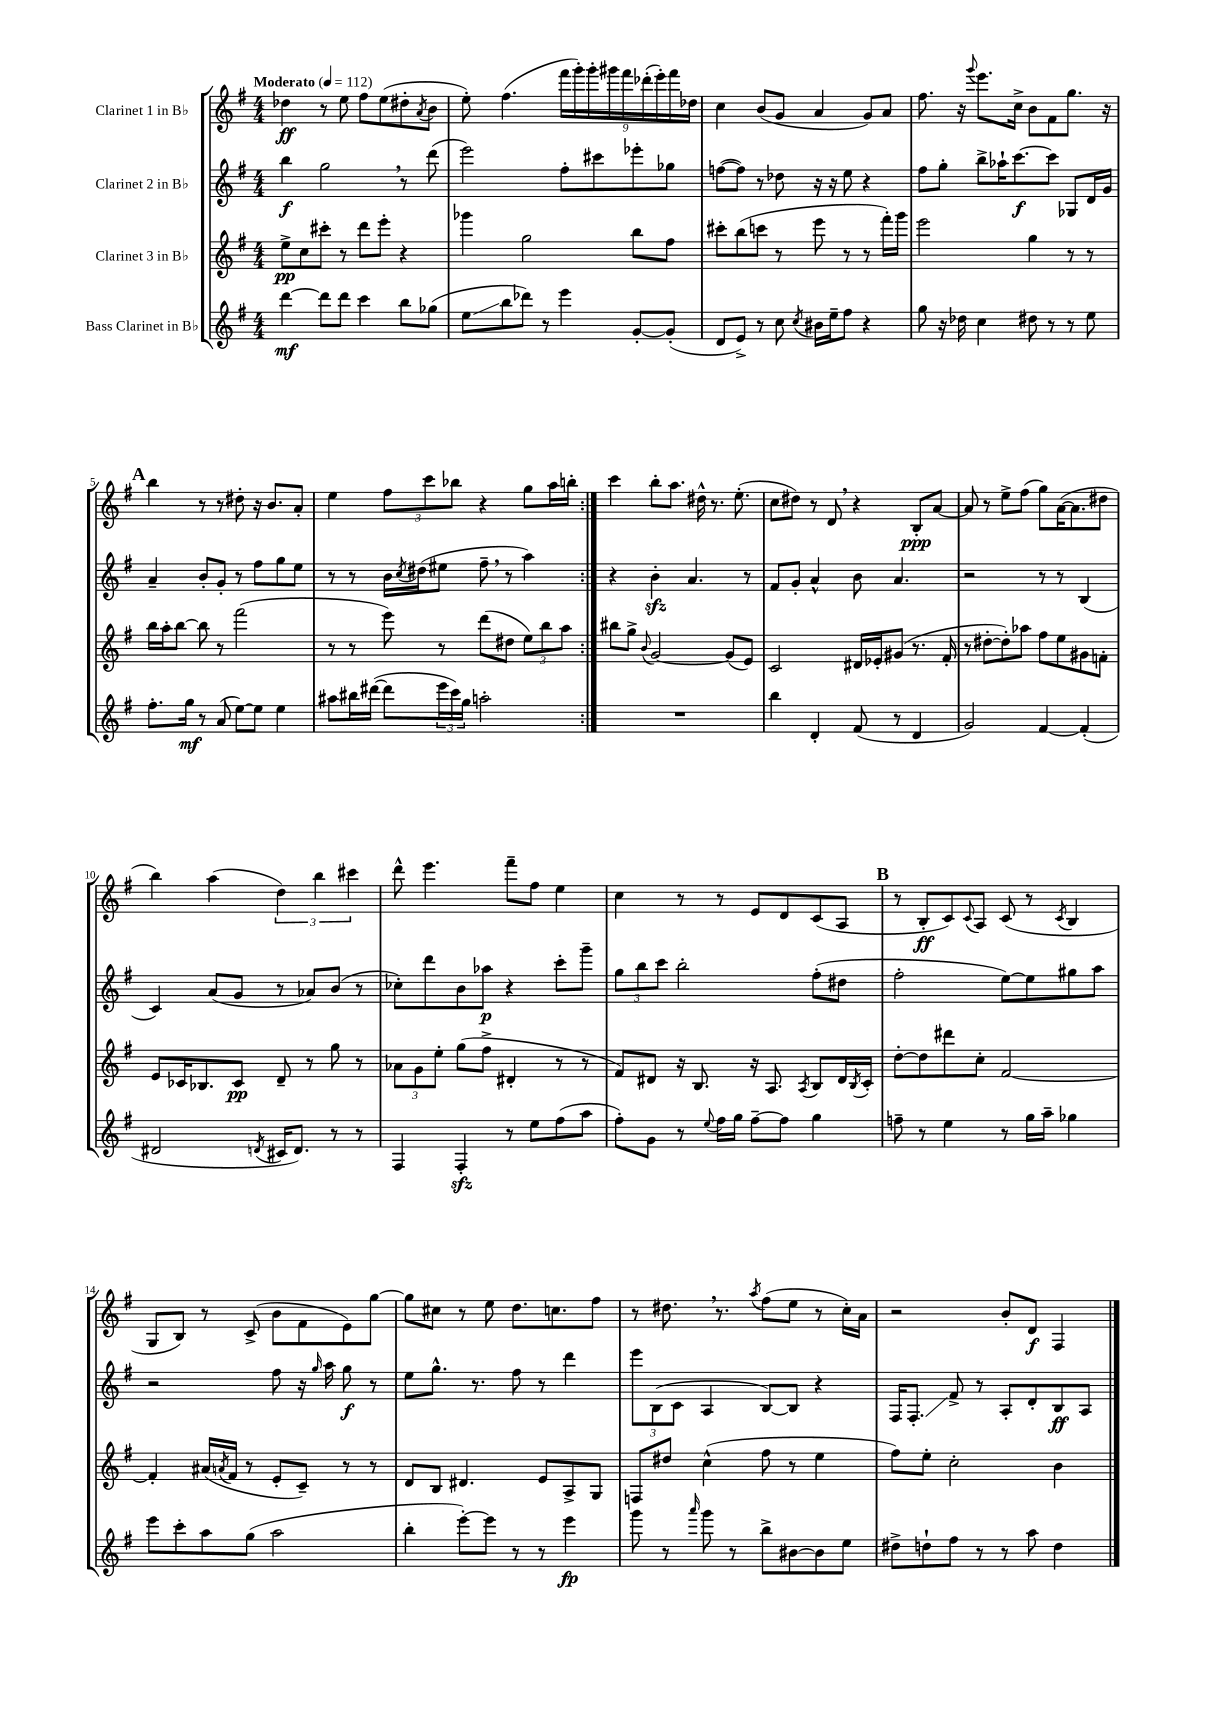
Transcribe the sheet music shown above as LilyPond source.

<<
\new StaffGroup <<
\new Staff = "s0" \with { instrumentName = "Clarinet 1 in Bb" } {
    \clef treble \key g \major \numericTimeSignature \time 4/4 \tempo "Moderato" 4 = 112
    \repeat volta 2 { des''4\ff r8 e''8 fis''8 e''8( dis''8-. \acciaccatura { a'8 } b'8 |
    e''8-.) fis''4.( \tuplet 9/8 { fis'''16 g'''16-.) g'''16-. gis'''16 fis'''16 des'''16-.( e'''16-.) fis'''16 des''16 } |
    c''4 b'8( g'8 a'4 g'8) a'8 |
    fis''8. r16 \appoggiatura { g'''8 } e'''8. c''16-> b'8 fis'8 g''8. r16 |
    \mark \markup { \bold "A" } b''4 r8 r8 dis''8-. r16 b'8. a'8-. |
    e''4 \tuplet 3/2 { fis''8 c'''8 bes''8 } r4 g''8 a''16 b''16-. | }
    c'''4 b''8-. a''8. dis''16-^ r8. e''8.-.( |
    c''8 dis''8) r8 d'8 \breathe r4 b8-.\ppp a'8~ |
    a'8 r8 e''8-> fis''8( g''8) a'16~( a'8. dis''8 |
    b''4) a''4( \tuplet 3/2 { d''4) b''4 cis'''4 } |
    d'''8-^ e'''4. fis'''8-- fis''8 e''4 |
    c''4 r8 r8 e'8 d'8 c'8( a8 |
    \mark \markup { \bold "B" } r8 b8-.\ff c'8) \appoggiatura { c'8 } a8 c'8( r8 \acciaccatura { c'8 } b4 |
    g8 b8) r8 c'8->( b'8 fis'8 e'8) g''8~ |
    g''8 cis''8 r8 e''8 d''8. c''8. fis''8 |
    r8 dis''8. \breathe r8. \acciaccatura { a''8 } fis''8( e''8 r8 c''16-.) a'16 |
    r2 b'8-. d'8\f fis4 \bar "|." |
}
\new Staff = "s1" \with { instrumentName = "Clarinet 2 in Bb" } {
    \clef treble \key g \major \numericTimeSignature \time 4/4
    \repeat volta 2 { b''4\f g''2 \breathe r8 d'''8( |
    e'''2) fis''8-. cis'''8 ees'''8-. ges''8 |
    f''8~( f''8) r8 des''8 r16 r16 e''8 r4 |
    fis''8 g''8-. b''8-> aes''16-! c'''8.~\f c'''8 ges8 d'16 g'16 |
    \mark \markup { \bold "A" } a'4-- b'8-. g'8-. r8 fis''8 g''8 e''8 |
    r8 r8 b'16 \acciaccatura { c''8 } dis''16( eis''8 fis''8-- \breathe r8 a''4) | }
    r4 b'4-.\sfz a'4. r8 |
    fis'8 g'8-. a'4-^ b'8 a'4. |
    r2 r8 r8 b4( |
    c'4) a'8( g'8 r8 aes'8) b'8( r8 |
    ces''8-.) d'''8 b'8 aes''8\p r4 c'''8-. g'''8-- |
    \tuplet 3/2 { g''8 b''8 c'''8 } b''2-. fis''8-.( dis''8 |
    \mark \markup { \bold "B" } fis''2-. e''8~) e''8 gis''8 a''8 |
    r2 fis''8 r16 \grace { g''16 } a''16 g''8\f r8 |
    e''8 g''8.-^ r8. fis''8 r8 d'''4 |
    \tuplet 3/2 { e'''8 b8( c'8 } a4 b8~) b8 r4 |
    fis16 fis8.-.\glissando fis'8-> r8 a8-. d'8-. b8\ff a8 \bar "|." |
}
\new Staff = "s2" \with { instrumentName = "Clarinet 3 in Bb" } {
    \clef treble \key g \major \numericTimeSignature \time 4/4
    \repeat volta 2 { e''8->\pp c''8 cis'''8-. r8 d'''8 e'''8-. r4 |
    ges'''4 g''2 b''8 fis''8 |
    cis'''8-. b''8( c'''8 r8 e'''8 r8 r8 fis'''16-.) g'''16 |
    e'''2 g''4 r8 r8 |
    \mark \markup { \bold "A" } b''16 a''16-. b''8~ b''8 r8 fis'''2( |
    r8 r8 e'''8) r8 d'''8( dis''8 \tuplet 3/2 { e''8) b''8 a''8 } | }
    bis''8 g''8-> \appoggiatura { b'8 } g'2~ g'8( e'8) |
    c'2 dis'16 ees'16-. gis'8( r8. fis'16-. |
    r8 dis''8~-. dis''8-.) aes''8 fis''8 e''8 gis'8 f'8-. |
    e'8 ces'16 bes8. ces'8\pp d'8-- r8 g''8 r8 |
    \tuplet 3/2 { aes'8 g'8 e''8-. } g''8( fis''8-> dis'4-. r8 r8 |
    fis'8) dis'8 r16 b8. r16 a8. \acciaccatura { a8 } b8 dis'16 \acciaccatura { b8 } c'16-. |
    \mark \markup { \bold "B" } d''8~-. d''8 dis'''8 c''8-. fis'2~ |
    fis'4-. ais'16( \acciaccatura { a'8 } fis'16 r8 e'8-. c'8--) r8 r8 |
    d'8 b8 dis'4. e'8 a8-> g8 |
    f8 dis''8 c''4-^( fis''8 r8 e''4 |
    fis''8) e''8-. c''2-. b'4 \bar "|." |
}
\new Staff = "s3" \with { instrumentName = "Bass Clarinet in Bb" } {
    \clef treble \key g \major \numericTimeSignature \time 4/4
    \repeat volta 2 { d'''4~\mf d'''8 d'''8 c'''4 b''8 ges''8( |
    e''8\glissando b''8 des'''8) r8 e'''4 g'8~-. g'8-.( |
    d'8 e'8->) r8 c''8 \acciaccatura { c''8 } bis'16 e''16-- fis''8 r4 |
    g''8 r16 des''16 c''4 dis''8 r8 r8 e''8 |
    \mark \markup { \bold "A" } fis''8.-. g''16\mf r8 a'8( e''8~) e''8 e''4 |
    ais''8 bis''16 dis'''16~( dis'''8 \tuplet 3/2 { e'''16 c'''16) g''16 } a''2-. | }
    R1 |
    b''4 d'4-. fis'8( r8 d'4 |
    g'2) fis'4~ fis'4-.( |
    dis'2 \acciaccatura { d'8 } cis'16 d'8.) r8 r8 |
    fis4 fis4-.\sfz r8 e''8 fis''8( a''8 |
    fis''8-.) g'8 r8 \appoggiatura { e''8 } fis''16 g''16 fis''8~-- fis''8 g''4 |
    \mark \markup { \bold "B" } f''8-- r8 e''4 r8 g''16 a''16-- ges''4 |
    e'''8 c'''8-. a''8 g''8( a''2 |
    b''4-. e'''8~-.) e'''8 r8 r8 e'''4\fp |
    g'''8 r8 \grace { a'''16 } g'''8 r8 b''8-> bis'8~ bis'8 e''8 |
    dis''8-> d''8-! fis''8 r8 r8 a''8 d''4 \bar "|." |
}
>>
>>
